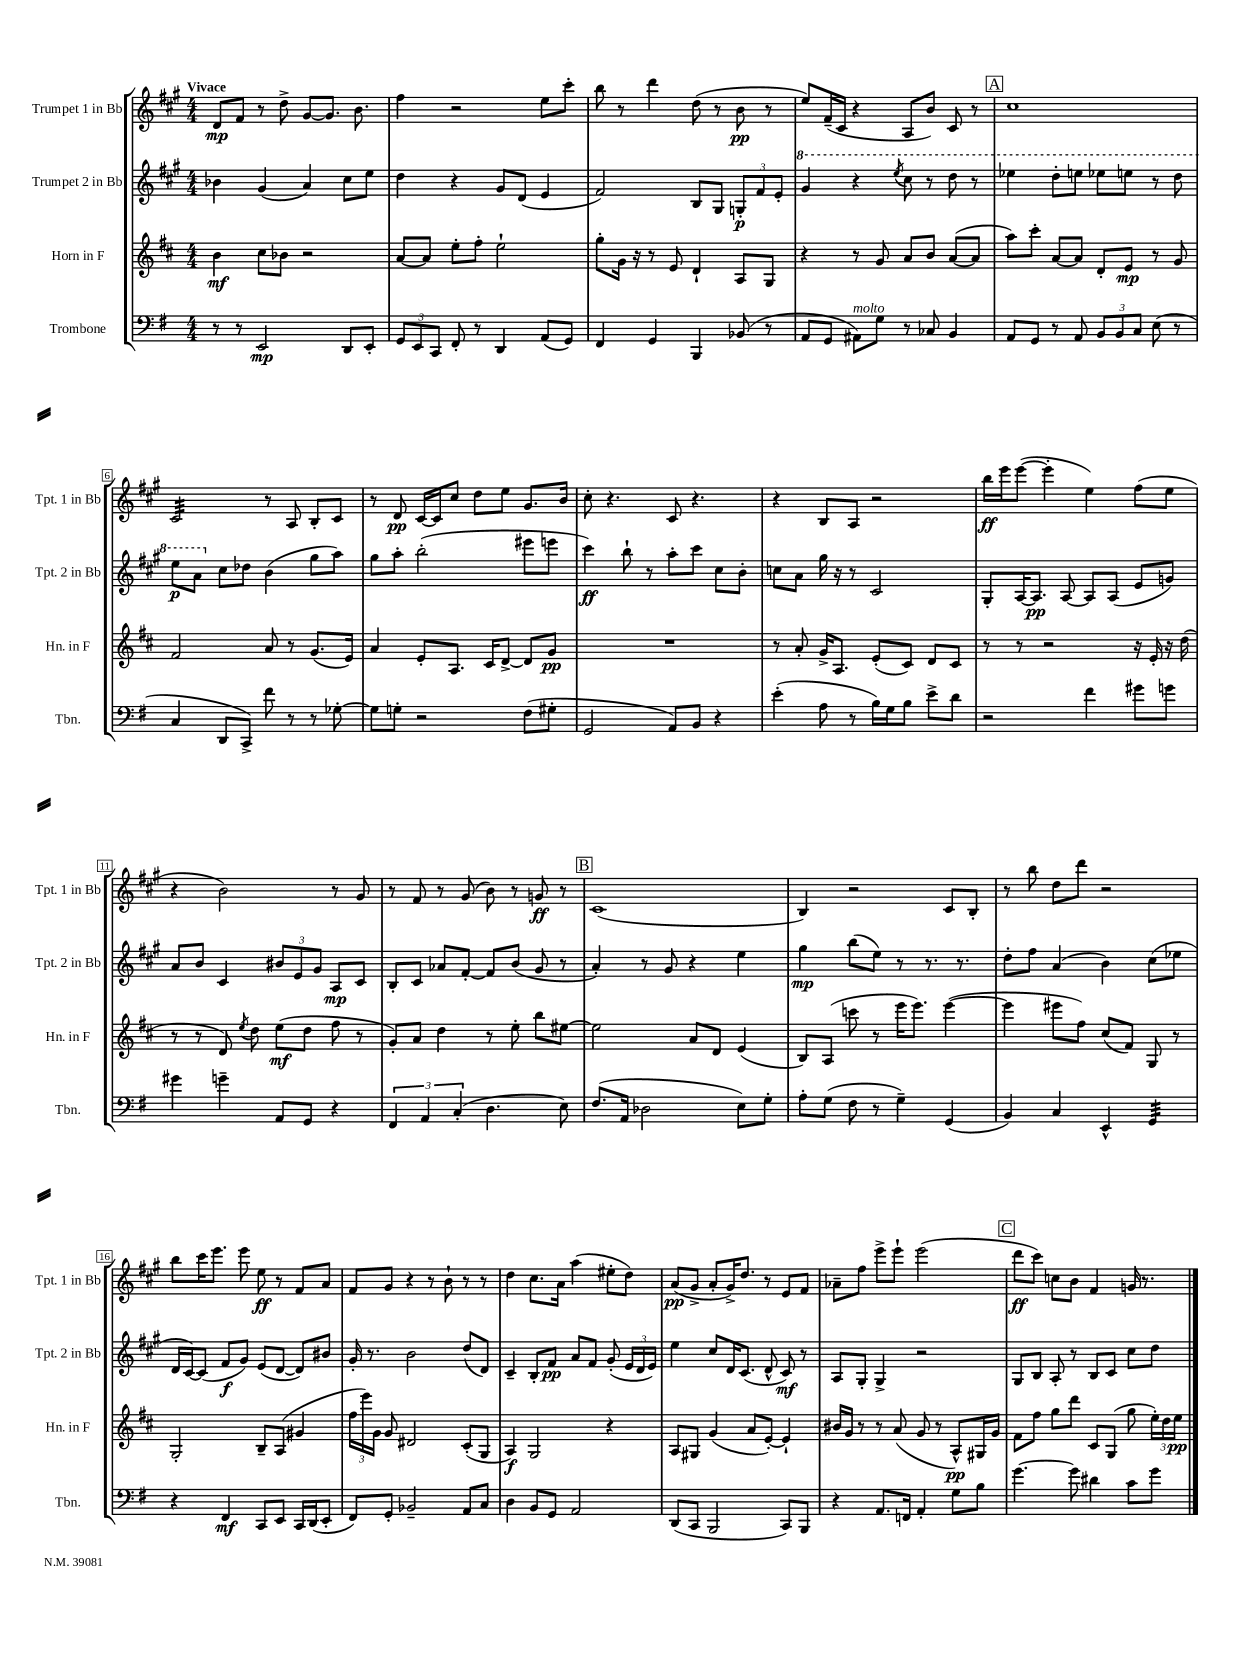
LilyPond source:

<<
\new StaffGroup <<
\new Staff = "s0" \with { instrumentName = "Trumpet 1 in Bb" shortInstrumentName = "Tpt. 1 in Bb" } {
    \clef treble \key a \major \numericTimeSignature \time 4/4 \tempo "Vivace"
    \autoBeamOff d'8[\mp fis'8] r8 d''8-> gis'8[~ gis'8.] b'8. |
    fis''4 r2 e''8[ cis'''8]-. |
    b''8 r8 d'''4 d''8( r8 b'8\pp r8 |
    e''8[) fis'16--( cis'16] r4 a8[ b'8]) cis'8 r8 |
    \mark \markup { \box "A" } cis''1 |
    cis'2:32 r8 a8 b8[-. cis'8] |
    r8 d'8\pp cis'16[~ cis'16 cis''8] d''8[ e''8] gis'8.[ b'16] |
    cis''8-. r4. cis'8 r4. |
    r4 b8[ a8] r2 |
    b''16[\ff e'''16 e'''8]~( e'''4-. e''4) fis''8[( e''8] |
    r4 b'2) r8 gis'8 |
    r8 fis'8 r8 gis'8( b'8) r8 g'8\ff r8 |
    \mark \markup { \box "B" } cis'1( |
    b4) r2 cis'8[ b8]-. |
    r8 b''8 d''8[ d'''8] r2 |
    b''8[ cis'''16 e'''8.] e'''8 e''8\ff r8 fis'8[ a'8] |
    fis'8[ gis'8] r4 r8 b'8-! r8 r8 |
    d''4 cis''8.[ a'16] a''4( eis''8[-. d''8]) |
    a'8[\pp( gis'8]-> a'8[-. gis'16->) d''8.] r8 e'8[ fis'8] |
    aes'8[-- fis''8] e'''8[-> e'''8]-! e'''2( |
    \mark \markup { \box "C" } d'''8[\ff cis'''8]) c''8[ b'8] fis'4 g'16 r8. \bar "|." |
}
\new Staff = "s1" \with { instrumentName = "Trumpet 2 in Bb" shortInstrumentName = "Tpt. 2 in Bb" } {
    \clef treble \key a \major \numericTimeSignature \time 4/4
    \autoBeamOff bes'4 gis'4( a'4) cis''8[ e''8] |
    d''4 r4 gis'8[ d'8]( e'4 |
    fis'2) b8[ gis8] \tuplet 3/2 { g8[-.\p fis'8 e'8]-. } |
    \ottava #1 gis''4 r4 \acciaccatura { e'''8 } cis'''8 r8 d'''8 r8 |
    \mark \markup { \box "A" } ees'''4 d'''8[-. e'''8] ees'''8[ e'''8] r8 d'''8 |
    e'''8[\p a''8] \ottava #0 cis''8[ des''8] b'4( gis''8[ a''8]) |
    gis''8[ a''8]-. b''2-.( eis'''8[ e'''8] |
    cis'''4\ff) b''8-! r8 a''8[-. cis'''8] cis''8[ b'8]-. |
    c''8[ a'8] gis''16 r16 r8 cis'2 |
    gis8[-. a16~ a8.]\pp a8~ a8[ a8]( e'8[ g'8]) |
    a'8[ b'8] cis'4 \tuplet 3/2 { bis'8[ e'8 gis'8] } a8[\mp cis'8] |
    b8[-. cis'8] aes'8[ fis'8]~-. fis'8[ b'8]( gis'8 r8 |
    \mark \markup { \box "B" } a'4-.) r8 gis'8 r4 e''4 |
    gis''4\mp b''8[( e''8]) r8 r8. r8. |
    d''8[-. fis''8] a'4( b'4) cis''8[( ees''8] |
    d'16[ cis'16~) cis'8]( fis'8[\f gis'8]) e'8[( d'8]~ d'8[) bis'8] |
    gis'16-. r8. b'2 d''8[( d'8]) |
    cis'4-- b8[-. fis'8]\pp a'8[ fis'8] gis'8-.( \tuplet 3/2 { e'16[ d'16 e'16]) } |
    e''4 cis''8[ d'16 cis'8.]( d'8-^ cis'8\mf) r8 |
    a8[ gis8]-. gis4-> r2 |
    \mark \markup { \box "C" } gis8[ b8] a8-. r8 b8[ cis'8] cis''8[ d''8] \bar "|." |
}
\new Staff = "s2" \with { instrumentName = "Horn in F" shortInstrumentName = "Hn. in F" } {
    \clef treble \key d \major \numericTimeSignature \time 4/4
    \autoBeamOff b'4\mf cis''8[ bes'8] r2 |
    a'8[~ a'8] e''8[-. fis''8]-. e''2-! |
    g''8[-. g'16] r16 r8 e'8 d'4-! a8[ g8] |
    r4 r8 g'8 a'8[ b'8] a'8[~( a'8] |
    \mark \markup { \box "A" } a''8[) cis'''8]-. a'8[~ a'8] d'8[-. e'8]\mp r8 g'8 |
    fis'2 a'8 r8 g'8.[( e'16]) |
    a'4 e'8[-. a8.] cis'16[ d'8]~-> d'8[ g'8]\pp |
    R1 |
    r8 a'8-. g'16[-> a8.] e'8[-.( cis'8]) d'8[ cis'8] |
    r8 r8 r2 r16 e'16-. r16 d''16( |
    r8 r8 d'8) \acciaccatura { e''8 } d''8 e''8[\mf( d''8] fis''8 r8 |
    g'8[-.) a'8] d''4 r8 e''8-. b''8[ eis''8]~ |
    \mark \markup { \box "B" } eis''2 a'8[ d'8] e'4( |
    b8[) a8]( c'''8 r8 e'''16[ e'''8.]) e'''4~( |
    e'''4 eis'''8[ fis''8]) cis''8[( fis'8]) g8 r8 |
    g2-. b8[-- a8]( gis'4 |
    \tuplet 3/2 { fis''16[ e'''16) g'16] } g'8 dis'2 cis'8[-.( g8] |
    a4\f) g2 r4 |
    a8[ gis8] g'4( a'8[ e'8]~-.) e'4-! |
    bis'16[ g'16] r8 r8 a'8( g'8 r8 a8[-^\pp) gis16 g'16] |
    \mark \markup { \box "C" } fis'8[ fis''8] g''8[ d'''8] cis'8[ g8]( g''8 \tuplet 3/2 { e''16[-.) d''16 e''16]\pp } \bar "|." |
}
\new Staff = "s3" \with { instrumentName = "Trombone" shortInstrumentName = "Tbn." } {
    \clef bass \key g \major \numericTimeSignature \time 4/4
    \autoBeamOff r8 r8 e,2\mp d,8[ e,8]-. |
    \tuplet 3/2 { g,8[ e,8 c,8] } fis,8-. r8 d,4 a,8[( g,8]) |
    fis,4 g,4 b,,4 bes,8( r8 |
    a,8[ g,8] ais,8[^\markup { \italic "molto" }) g8] r8 ces8 b,4 |
    \mark \markup { \box "A" } a,8[ g,8] r8 a,8 \tuplet 3/2 { b,8[ b,8 c8] } e8( r8 |
    c4 d,8[ c,8]->) fis'8 r8 r8 ges8~-. |
    ges8[ g8]-. r2 fis8[( gis8]-. |
    g,2 a,8[) b,8] r4 |
    e'4-.( a8 r8 b16[) g16 b8] e'8[-> d'8] |
    r2 fis'4 gis'8[ g'8] |
    gis'4 g'4-- a,8[ g,8] r4 |
    \tuplet 3/2 { fis,4 a,4 c4-.( } d4. e8) |
    \mark \markup { \box "B" } fis8.[( a,16] des2 e8[) g8]-. |
    a8[-. g8]( fis8 r8 g4--) g,4( |
    b,4) c4 e,4-^ g,4:32 |
    r4 fis,4\mf c,8[ e,8] c,16[ d,16( e,8]-. |
    fis,8[) g,8]-. bes,2-- a,8[ c8] |
    d4 b,8[ g,8] a,2 |
    d,8[( c,8] b,,2 c,8[) b,,8] |
    r4 a,8.[ f,16] a,4-. g8[ b8] |
    \mark \markup { \box "C" } g'4.~ g'8 dis'4 c'8[ g'8] \bar "|." |
}
>>
>>
\layout { \context { \Score \override BarNumber.stencil = #(make-stencil-boxer 0.1 0.3 ly:text-interface::print) } }
